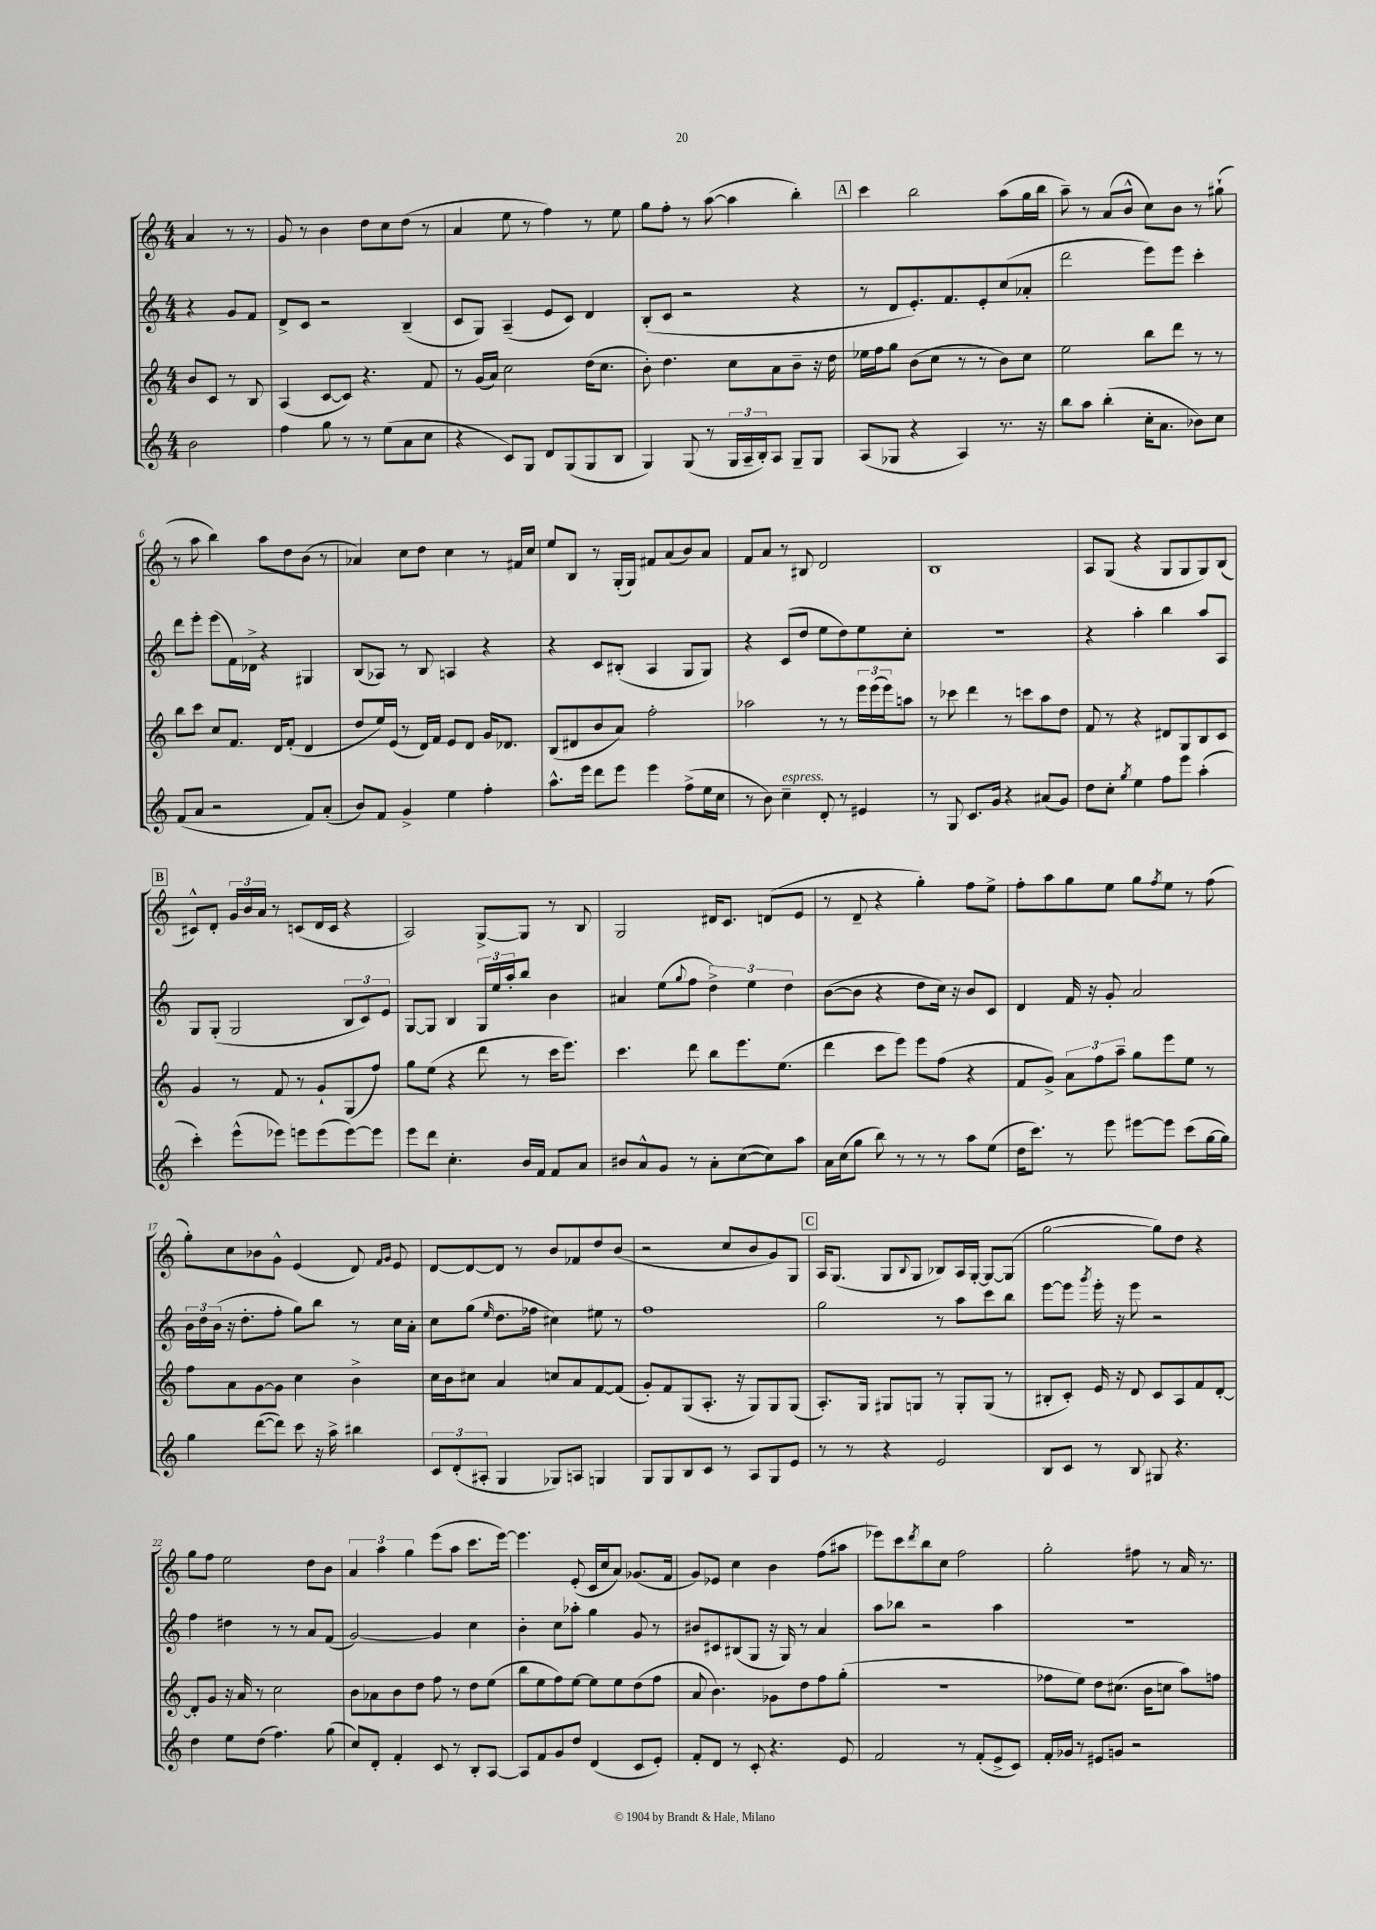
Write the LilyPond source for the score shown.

<<
\new StaffGroup <<
\new Staff = "s0" {
    \clef treble \key c \major \numericTimeSignature \time 4/4 \partial 2
    a'4 r8 r8 |
    g'8 r8 b'4 d''8 c''8 d''8( r8 |
    a'4 e''8 r8 f''4) r8 e''8 |
    g''8 f''8-. r8 a''8~( a''4 b''4-.) |
    \mark \markup { \box "A" } c'''4 b''2 a''8( g''16 b''16 |
    a''8--) r8 a'8( b'8-^ c''8) b'8 r8 gis''8-!( |
    r8 a''8 b''4) a''8 d''8 b'8( r8 |
    aes'4) c''8 d''8 c''4 r8 fis'16 c''16 |
    e''8 b8 r8 g16-.( g16) fis'8 a'8( b'8) a'8 |
    f'8 a'8 r8 bis8 d'2 |
    b1 |
    a8 g8( r4 g8 g8 g8) b8( |
    \mark \markup { \box "B" } cis'8-^) d'8-. \tuplet 3/2 { g'16 b'16 a'16 } r8 c'8( d'16 c'16 r4 |
    a2) g8~-> g8 r8 b8 |
    g2 dis'16 c'8. d'8( e'8 |
    r8 d'8-- r4 g''4-.) f''8 e''8-> |
    f''8-. a''8 g''8 e''8 g''8 \acciaccatura { f''8 } e''8 r8 f''8( |
    g''8-.) c''8 bes'8 g'8-^ e'4( d'8) \grace { f'16 g'16 } e'8 |
    d'8~ d'8~ d'8 r8 b'8 fes'8 d''8 b'8( |
    r2 c''8 b'8 g'8) g8 |
    \mark \markup { \box "C" } a16 g8.( g8 \appoggiatura { b8 } g8 bes8) a16 g16~-. g8~ g8( |
    g''2~ g''8) d''8 r4 |
    g''8 f''8 e''2 d''8 b'8 |
    \tuplet 3/2 { a'4 a''4 g''4 } e'''8( a''8 c'''8. e'''16~) |
    e'''4. e'8-.( c'16 c''16 a'8) ges'8.( f'16 |
    g'8) ees'8 c''4 b'4 f''8( ais''8 |
    ees'''8) c'''8 \acciaccatura { d'''8 } b''8 c''8 f''2 |
    g''2-. fis''8 r8 a'16 r8. \bar "|." |
}
\new Staff = "s1" {
    \clef treble \key c \major \numericTimeSignature \time 4/4 \partial 2
    r4 g'8 f'8 |
    d'8-> c'8 r2 b4--( |
    c'8 g8) a4--( e'8 c'8) d'4 |
    b8-.( c'8 r2 r4 |
    \mark \markup { \box "A" } r8 d'8 e'8.-.) f'8. e'8-. c''8( aes'8-. |
    d'''2 e'''8) e'''8 c'''4-. |
    d'''8 e'''8-. e'''8( f'16) des'16-> r4 gis4 |
    b8( aes8) r8 b8 a4 r4 |
    r4 c'8 bis8-.( a4 g8 g8) |
    r4 c'8( d''8 e''8 d''8) e''8 c''8-. |
    R1 |
    r4 a''4-. b''4 a''8 a8 |
    \mark \markup { \box "B" } g8 g8-.( g2 \tuplet 3/2 { b8 c'8) e'8 } |
    g8~ g8 b4 \tuplet 3/2 { g16 e''16 a''16-. } b''8 b'4 |
    ais'4 e''8( \appoggiatura { g''8 } f''8 \tuplet 3/2 { d''4->) e''4 d''4 } |
    b'8~( b'8 r4 d''8 c''16) r16 b'8 c'8 |
    d'4 f'16 r16 g'8-. a'2 |
    \tuplet 3/2 { b'16 d''16 b'16( } r16 d''8.-. f''8-. g''8) b''8 r8 c''16 a'16-. |
    c''8 g''8( \grace { e''16 } d''8. fes''16 cis''4) eis''8 r8 |
    f''1 |
    \mark \markup { \box "C" } g''2 r8 a''8 c'''8 b''8 |
    e'''8~ e'''8 \acciaccatura { g'''8 } e'''16-. r16 e'''8 r2 |
    f''4 dis''4 r8 r8 a'8 f'8( |
    g'2~) g'4 c''4 |
    b'4-. c''8 aes''8-. g''4 g'8 r8 |
    bis'8 cis'8 bis8( g8 r16 g16) r8 a'4 |
    a''8 bes''8 r2 a''4 |
    R1 \bar "|." |
}
\new Staff = "s2" {
    \clef treble \key c \major \numericTimeSignature \time 4/4 \partial 2
    b'8 c'8 r8 b8 |
    a4( c'8~ c'8) r4. f'8 |
    r8 g'16( a'16) c''2 d''16( c''8. |
    b'8-.) d''4. c''8 a'8 b'8-- r16 d''16 |
    \mark \markup { \box "A" } ees''16 f''16 g''8 b'8( c''8 r8 r8 b'8) c''8 |
    e''2 b''8 d'''8 r8 r8 |
    b''8 c'''8 c''8 f'8. d'16 f'8-.( d'4 |
    d''8 e''16) e'16( r8 d'16) f'16 e'8 d'8 g'16 des'8. |
    b8( dis'8 b'8 a'8) f''2-. |
    aes''2 r8 r8 \tuplet 3/2 { e'''16 e'''16( e'''16) } a''8 |
    r8 ces'''8 d'''4 r8 c'''8 a''8 d''8 |
    f'8 r8 r4 dis'8 g8 b8 c'8 |
    \mark \markup { \box "B" } g'4 r8 f'8 r8 g'8-! g8( f''8) |
    g''8 e''8( r4 d'''8 r8 c'''16 e'''8.) |
    c'''4. d'''8 b''8 e'''8. e''8.( |
    d'''4 c'''8 e'''8) e'''8 f''8( r4 |
    f'8 g'8->) \tuplet 3/2 { a'8 f''8 a''8-- } g''8 e'''8 e''8 r8 |
    f''8 a'8 g'8~ g'8 c''4 b'4-> |
    c''16 b'16 cis''8 a'4 c''8 a'8 f'8~ f'8( |
    g'8-.) f'8 g8( a8.-. r16 g8) g8 g8( |
    \mark \markup { \box "C" } a8.-.) g16 gis8 g8 r8 g8-. g8( r8 |
    bis8-. c'8-.) e'16 r16 d'8 c'8 a8 f'8 d'8~-. |
    d'8-. g'8 r16 a'16 r8 c''2 |
    b'8 aes'8 b'8 d''8 f''8 r8 d''8 e''8( |
    b''8 e''8 f''8) e''8~ e''8 e''8 d''8( f''8 |
    a'8 b'4.) ges'8 d''8 f''8 g''8-.( |
    R1 |
    fes''8 e''8) d''8 cis''8.( b'16 c''8 a''8) f''8 \bar "|." |
}
\new Staff = "s3" {
    \clef treble \key c \major \numericTimeSignature \time 4/4 \partial 2
    b'2 |
    f''4 g''8 r8 r8 e''8( a'8 c''8 |
    r4 c'8) g8 d'8 g8( g8 b8 |
    g4) g8( r8 \tuplet 3/2 { g16 a16-- b16-.) } a8 g8-- g8 |
    \mark \markup { \box "A" } a8( ges8 r4 a4) r8. r16 |
    b''8 a''8 b''4-.( c''16-. a'8. bes'8) c''8 |
    f'8( a'8 r2 f'8) a'8-.( |
    b'8) f'8 g'4-> e''4 f''4-. |
    a''8.-^ e'''16 d'''8 e'''8 e'''4 f''8->( e''16 c''16 |
    r8 b'8) c''4--^\markup { \italic "espress." } d'8-. r8 eis'4 |
    r8 g8 c'8. g'16 r4 ais'8( g'8) |
    d''8 c''8-. \acciaccatura { g''8 } e''4 f''8 e'''8 a''4-.( |
    \mark \markup { \box "B" } c'''4-.) e'''8-^( ees'''8) e'''8 e'''8( e'''8~) e'''8 |
    e'''8 d'''8 c''4.-. b'16 f'16 f'8 a'8 |
    bis'8 a'8-^ g'8 r8 a'8-. c''8~( c''8) a''8 |
    a'16 c''16( g''8 b''8) r8 r8 r8 a''8 e''8( |
    d''16 c'''8.) r8 e'''8 eis'''8~ eis'''8 c'''8( g''16~ g''16) |
    g''4 d'''8~( d'''8) c'''8 r16 a''16-> bis''4 |
    \tuplet 3/2 { c'8 d'8-.( ais8-. } g4 ges8) a8 g4 |
    g8 g8 b8 c'8 r8 a8 g8 e'8 |
    \mark \markup { \box "C" } r8 r8 r4 e'2 |
    b8 c'8 r8 b8 gis8 r4. |
    d''4 e''8 d''8( f''4.) g''8( |
    c''8) d'8-. f'4-. c'8 r8 b8-. a8~ |
    a8 f'8 g'8 d''8 d'4( c'8 e'8-.) |
    f'8-. d'8 r8 c'8-. r4. e'8 |
    f'2 r8 f'8-.( e'8-> c'8) |
    f'16-. ges'16 r8 eis'8 g'8 r2 \bar "|." |
}
>>
>>
